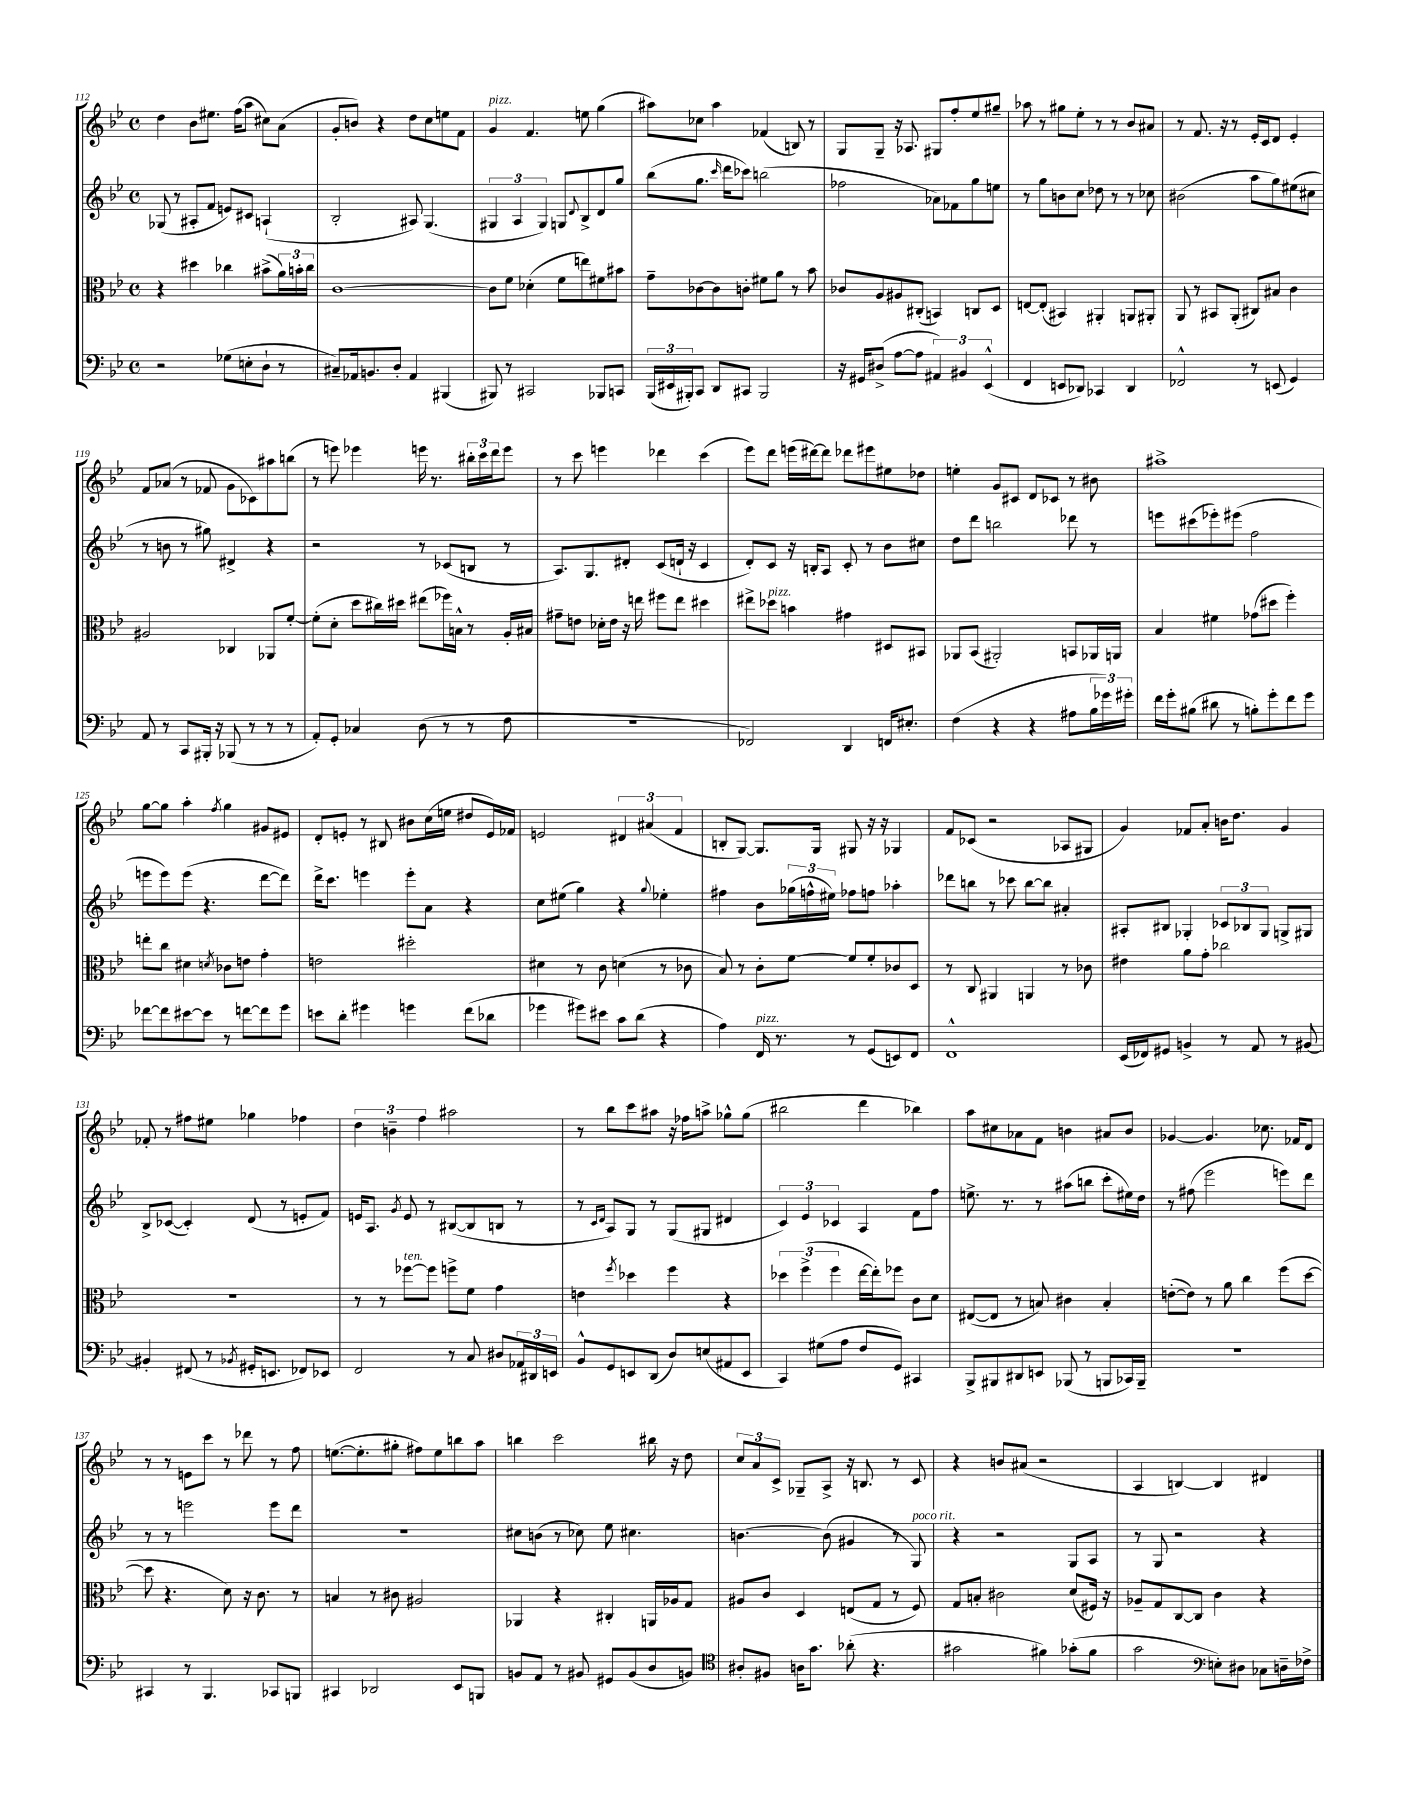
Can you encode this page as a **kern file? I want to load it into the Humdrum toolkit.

**kern	**kern	**kern	**kern
*part4	*part3	*part2	*part1
*staff4	*staff3	*staff2	*staff1
*clefF4	*clefC3	*clefG2	*clefG2
*k[b-e-]	*k[b-e-]	*k[b-e-]	*k[b-e-]
*M4/4	*M4/4	*M4/4	*M4/4
*met(c)	*met(c)	*met(c)	*met(c)
=112	=112	=112	=112
2r	4r	(8G-X/	4dd\
.	.	8r	.
.	4dd#X\	8A#X'/L	8b-\L
.	.	8f/J	8.ee#X\J
(8G-X\L	4cc-X\	8en/L)	.
.	.	.	(16ff\KL
8En'\	.	8c#X/J	8aa\J
8D`\J	(8b#X^\L	(4An`/	8cc#X\L)
8r	24a\L)	.	(8a\J
.	24bn'\	.	.
.	24cc-\JJ	.	.
=113	=113	=113	=113
8C#X~/L)	[1c	2B-'/	8g'/L
16AA-X/k	.	.	8bn/J)
8.BBn/	.	.	.
.	.	.	4r
8D'/J	.	.	.
4AA-/	.	8A#X/)	8dd\L
.	.	(4.G/	8cc\
(4BBB#X/	.	.	8een\
.	.	.	8f\J
=114	=114	=114	=114
!	!	!	!LO:TX:a:i:t=pizz.
8BBB#X/)	8c\L]	6G#X/	4g/
8r	8f\J	.	.
.	.	6A/	.
2CC#X/	(4d-X'\	.	4.f/
.	.	6G#/)	.
.	8f\L	8Gn/L	.
.	.	8qqd/	.
.	8een\)	8B-^/	8een\
8BBB-X/L	8f#X\	8d/	(4gg\
8CCn/J	8b#X\J	8gg/J	.
=115	=115	=115	=115
(24BBB-/LL	8g~\L	(8bb-\L	8aa#X\L)
24EE#X/	.	.	.
24BBB#X'/J)	.	.	.
8CC/J	[8c-X\	8.gg\J	8cc-X\J
8DD/L	8c-\]	.	4aa#\
.	.	16qqccc/	.
.	.	16ddd\KL	.
8CC#X/J	8cn'\J	8ccc-X\J)	.
2BBB#/	8f#X\L	(2bbn\	(4f-X/
.	8a\J	.	.
.	8r	.	8Bn/)
.	8b-\	.	8r
=116	=116	=116	=116
16r	8c-X/L	2ff-X\	8G/L
16GG#X/KL	.	.	.
(8D#X^/J	8A/	.	8G~/J
[8A\L	8A#X/	.	16r
.	.	.	8.A-X/
8A\J]	(8C#X'/J	.	.
6AA#X/)	4BBn/)	8a-X\L)	8G#X/L
.	.	8f-X\	8ff'/
6BB#X/	.	.	.
.	8Cn/L	8gg\	8ee-/
(6EE-^^/	.	.	.
.	8D/J	8een\J	8gg#X~/J
=117	=117	=117	=117
4FF/	[8En/L	8r	8aa-X\
.	(8E'/J]	8gg\L	8r
8EEn/L	4BB#X/)	8bn\	8gg#X\L
8DD-X/J)	.	8cc\J	8ee-'\J
4CC-X/	4AA#X'/	8dd-X\	8r
.	.	8r	8r
4DD-/	8AAn/L	8r	8b-/L
.	8AA#X'/J	8cc-X\	8a#X/J
=118	=118	=118	=118
2FF-X^^/	8AA/	(2b#X\	8r
.	8r	.	8.f/
.	8BB#X/L	.	.
.	.	.	16r
.	(8AA'/J	.	8r
8r	8C#X/L)	8aa\L	16e-'/LL
.	.	.	16c/J
(8EEn/	8B#X/J	8gg\)	8d/J
4GG/)	4c\	(8ee#X\	4e-'/
.	.	8cc#X\J	.
!!LO:LB:g=z
=119	=119	=119	=119
8AA/	2A#X/	8r	8f/L
8r	.	8bn\	(8a-X/J
8CC/L	.	8r	8r
16BBB#X'/Jk	.	8gg#X\)	8f-X/
16r	.	.	.
(8BBB-X/	4C-X/	4d#X^/	8g\L
8r	.	.	8c-X\)
8r	8AA-X/L	4r	8aa#X\
8r	[8f'/J	.	(8bbn\J
=120	=120	=120	=120
8AA'/L)	(8f'\L]	2r	8r
8GG'/J	8d'\J	.	8eeen\)
4C-X/	8dd\L	.	4eee-X\
.	16cc#X\L)	.	.
.	16dd#X\JJ	.	.
(8D\	(8ee#X\L	8r	16eeen\
.	.	.	8.r
8r	16ff-X\L)	(8c-X/L	.
.	16Bn^^\JJ	.	.
8r	8r	8Bn/J	24bb#X'\LL
.	.	.	24ccc\
.	.	.	24ddd\J
8F\	16A'/LL	8r	8eee\J
.	16B#X/JJ	.	.
=121	=121	=121	=121
1r	8g#X~\L	8.A/L)	8r
.	8en\J	.	8ccc\
.	.	8.G/	.
.	16d-X'\LL	.	4eeen\
.	16e\JJ	.	.
.	16r	8d#X'/J	.
.	16een\	.	.
.	8ff#X\L	(8c/L	4ddd-X\
.	8ee\J	16dn`/Jk	.
.	.	16r	.
.	4dd#X\	4c/	(4ccc\
=122	=122	=122	=122
2FF-X/)	8ee#X^\L	8d'/L)	8eee-\L)
!	!LO:TX:a:i:t=pizz.	!	!
.	8dd-X\J	8c/J	8ddd\J
.	4bn\	16r	(16eeen\LL
.	.	16Bn'/KL	[16ddd#X\J)
.	.	8A/J	8ddd#\J]
4DD/	4g#X\	8c'/	8ddd-X\L
.	.	8r	8eee#X\
16FFn/KL	8D#X/L	8b-\L	8ee#X\
8.E#X'/J	.	.	.
.	8BB#X/J	8cc#X\J	8dd-X\J
=123	=123	=123	=123
(4F\	8AA-X/L	8dd\L	4een'\
.	(8BB-/J	8ddd\J	.
4r	2AA#X'/)	2bbn\	8g/L
.	.	.	8c#X/J
4r	.	.	8d/L
.	.	.	8c-X/J
8A#X\L	8BBn/L	8ddd-X\	8r
24B-\L	16AA-X/L	8r	8b#X\
24g-X\)	.	.	.
.	16AAn/JJ	.	.
24g#X'\JJ	.	.	.
=124	=124	=124	=124
16f\LL	4B-/	8eeen\L	1aa#X^
16g'\J	.	.	.
(8B#X\J	.	(8ccc#X\	.
8d#X\	4f#X\	8eee-X'\)	.
8r	.	(8eee#X\J	.
8Bn'\L)	(8g-X\L	2ff\	.
8g'\	8dd#X\J	.	.
8f\	4ff'\)	.	.
8g\J	.	.	.
!!LO:LB:g=z
=125	=125	=125	=125
[8f-X\L	8een'\L	8eeen\L	[8gg\L
8f-\]	8cc\J	8eee\)	8gg\J]
[8e#X\	4d#X\	(8eee\J	4aa'\
8e#\J]	.	4.r	.
.	8qdn/	.	8qff/
8r	8c-X\L	.	4gg\
[8fn\L	8en\J	.	.
8f\]	4g'\	[8ddd\L	8g#X/L
8g\J	.	8ddd\J])	8e#X/J
=126	=126	=126	=126
8en\L	2en\	16ddd^\KL	8d'/L
.	.	8.ccc\J	.
8d'\J	.	.	8en'/J
4g#X\	.	4eeen\	8r
.	.	.	8B#X/
4gn\	2dd#X'\	8eee'\L	8b#X\L
.	.	8a\J	(16cc\L
.	.	.	16een\JJ
(8f\L	.	4r	8dd#X/L
8d-X\J	.	.	16e/L)
.	.	.	16f-X/JJ
=127	=127	=127	=127
4g-X\	4d#X\	8cc\L	2en/
.	.	(8ee#X\J	.
8g#X\L)	8r	4gg\)	.
8e#X\J	8c\	.	.
8c\L	(4dn\	4r	6d#X/
(8d\J	.	.	.
.	.	.	(6a#X/
.	.	8qqgg/	.
4r	8r	4ee-X'\	.
.	.	.	6f/
.	8c-X\	.	.
=128	=128	=128	=128
4A\)	8B-/)	4ff#X\	8Bn'/L
.	8r	.	[8G/J)
!LO:TX:a:i:t=pizz.	!	!	!
16FF/	8c'\L	8b-\L	8.G/L]
8.r	.	.	.
.	[8f\J	(24gg-X\L	.
.	.	24ffn^^\	.
.	.	.	16G/Jk
.	.	24ee#X\JJ)	.
8r	8f/L]	8ff-X\L	8G#X/
(8GG/L	8f'/	8ffn\J	16r
.	.	.	16r
8EEn/)	8c-X/	4aa-X'\	4G-X/
8FF/J	8D/J	.	.
=129	=129	=129	=129
1FF^^	8r	8ddd-X\L	8f/L
.	8C/	8bbn\J	(8c-X/J
.	4AA#X/	8r	2r
.	.	8ccc-X\	.
.	4AAn/	[8bb\L	.
.	.	8bb\J]	.
.	8r	4a#X'/	8A-X/L
.	8c-X\	.	8G#X/J
=130	=130	=130	=130
(16EE-/LL	4e#X\	8A#X'/L	4g/)
16FF-X/J)	.	.	.
8GG#X/J	.	8B#X/J	.
4BBn^/	8a\L	4G-X'/	8f-X/L
.	8g'\J	.	8a'/J
8r	2cc-X\	12c-X/L	16bn\KL
.	.	.	8.dd\J
.	.	12B-X/	.
8AA/	.	.	.
.	.	12G-/J	.
8r	.	8Gn^/L	4g/
[8BB#X/	.	8G#X/J	.
!!LO:LB:g=z
=131	=131	=131	=131
4BB#X'/]	1r	8B-^/L	8f-X'/
.	.	([8c-X/J	8r
(8FF#X/	.	4c-'/])	8ff#X\L
8r	.	.	8ee#X\J
8qBB-X/	.	.	.
16GG#X'/KL	.	(8d/	4gg-X\
8.EEn/J	.	.	.
.	.	8r	.
8FF-X/L)	.	8en'/L	4ff-X\
8EE-X/J	.	8f/J)	.
=132	=132	=132	=132
2FF/	8r	16en/KL	6dd\
.	.	8.A/J	.
.	8r	.	.
.	.	.	6bn~\
.	.	8qg/	.
!	!LO:TX:a:i:t=ten.	!	!
.	[8ff-X\L	8e/	.
.	.	.	6ff\
.	8ff-\J]	8r	.
8r	8ffn^\L	([8B#X/L	2aa#X\
8C/	8f\J	8B#/]	.
8D#X/L	4g\	8Bn/J	.
24AA-X/L	.	8r	.
24DD#X/	.	.	.
24EEn/JJ	.	.	.
=133	=133	=133	=133
8BB-^^/L	4en\	8r	8r
.	.	16qqc/LL	.
.	.	16qqd/JJ	.
8GG/	.	8A/L)	8bb-\L
.	8qff/	.	.
8EEn/	4dd-X\	8G/J	8ccc\
(8DD/J	.	8r	8aa#X\J
8D/L)	4ff\	(8G/L	16r
.	.	.	16ff-X\KL
(8En/	.	8G#X/J	8aan^\J
8AA#X/	4r	4d#X/	8gg-X^^\L
8EE/J	.	.	(8gg-\J
=134	=134	=134	=134
4CC/)	6dd-X\	6c/)	2bb#X\
.	(6ff^\	6e-/	.
(8G#X\L	.	.	.
.	6ff\	6c-X/	.
8A\J	.	.	.
8F/L	[16ee-\LL	4A/	4ddd\
.	16ee-'\J])	.	.
8GG/J)	8ff-X\J	.	.
4CC#X/	8c\L	8f\L	4bb-X\)
.	8d\J	8ff\J	.
=135	=135	=135	=135
8BBB-^/L	([8E#X/L	8.een^\	8aa\L
8BBB#X/	8E#/J]	.	8cc#X\
.	.	8.r	.
8DD#X/	8r	.	8a-X\
8EEn/J	8Bn/)	8r	8f\J
(8BBB-X/	4c#X\	(8aa#X\L	4bn\
8r	.	8bbn\J	.
8BBBn/L	4B'/	8ccc'\L	8a#X/L
16CC-X/L)	.	16ee#X\L)	8b/J
16BBB~/JJ	.	16dd\JJ	.
=136	=136	=136	=136
1r	([8en'\L	8r	[4g-X/
.	8e\J])	(8ff#X\	.
.	8r	2eee-\	4.g-/]
.	8a\	.	.
.	4cc\	.	.
.	.	.	8.cc-X\
.	(8ff\L	8eeen\L)	.
.	.	.	16f-X/KL
.	[8dd\J	8ddd\J	8d/J
!!LO:LB:g=z
=137	=137	=137	=137
4CC#X/	8dd\]	8r	8r
.	4.r	8r	8r
8r	.	2eeen\	8en\L
4.BBB-/	.	.	8ccc\J
.	8d\)	.	8r
.	16r	.	8ddd-X\
.	8.c\	.	.
8CC-X/L	.	8eee\L	8r
8BBBn/J	8r	8ddd\J	8ff\
=138	=138	=138	=138
4CC#X/	4Bn/	1r	([8.een\L
.	.	.	8.ee'\]
2DD-X/	8r	.	.
.	8c#X\	.	8gg#X'\J
.	2A#X/	.	8ff#X\L)
.	.	.	8ee\
8EE-/L	.	.	8bbn\
8BBBn/J	.	.	8aa\J
=139	=139	=139	=139
8BBn/L	4AA-X/	8cc#X\L	4bbn\
8AA/J	.	(8bn\J	.
8r	4r	8r	2ccc\
8BB#X/	.	8cc-X\)	.
8GG#X/L	4C#X'/	8ee-\	.
(8BB#/	.	4.cc#X\	.
8D/	16AAn/LL	.	16bb#X\
.	16A-X/J	.	16r
8BBn/J)	8G/J	.	8dd\
=140	=140	=140	=140
*clefC4	*	*	*
8A#X'/L	8A#X/L	[4.bn\	12cc/L
.	.	.	12a/
8F#X/J	8c/J	.	.
.	.	.	12c^/J
16An\KL	4D/	.	8G-X~/L
8.g\J	.	.	.
.	.	(8b\]	8A^/J
(8a-X'\	(8En/L	4g#X/	16r
.	.	.	8.Bn/
4.r	8G/J	.	.
.	8r	8r	8r
!	!	!LO:TX:a:i:t=poco rit.	!
.	8F/)	8G/)	8c/
=141	=141	=141	=141
2g#X\	8G/L	4r	4r
.	8Bn'/J	.	.
.	2c#X\	2r	8bn/L
.	.	.	(8a#X/J
4f#X\)	.	.	2r
(8g-X'\L	(8d/L	8G/L	.
8f#\J	16F#X/Jk)	8A/J	.
.	16r	.	.
=142	=142	=142	=142
2g\	8A-X~/L	8r	4A/
.	8G/	8G/	.
.	[8C/	2r	[4Bn/)
.	8C/J]	.	.
*clefF4	*	*	*
8En'\L)	4c\	.	4B/]
8D#X\J	.	.	.
8C-X\L	4r	4r	4d#X/
16Dn~\L	.	.	.
16F-X^\JJ	.	.	.
==	==	==	==
*-	*-	*-	*-
